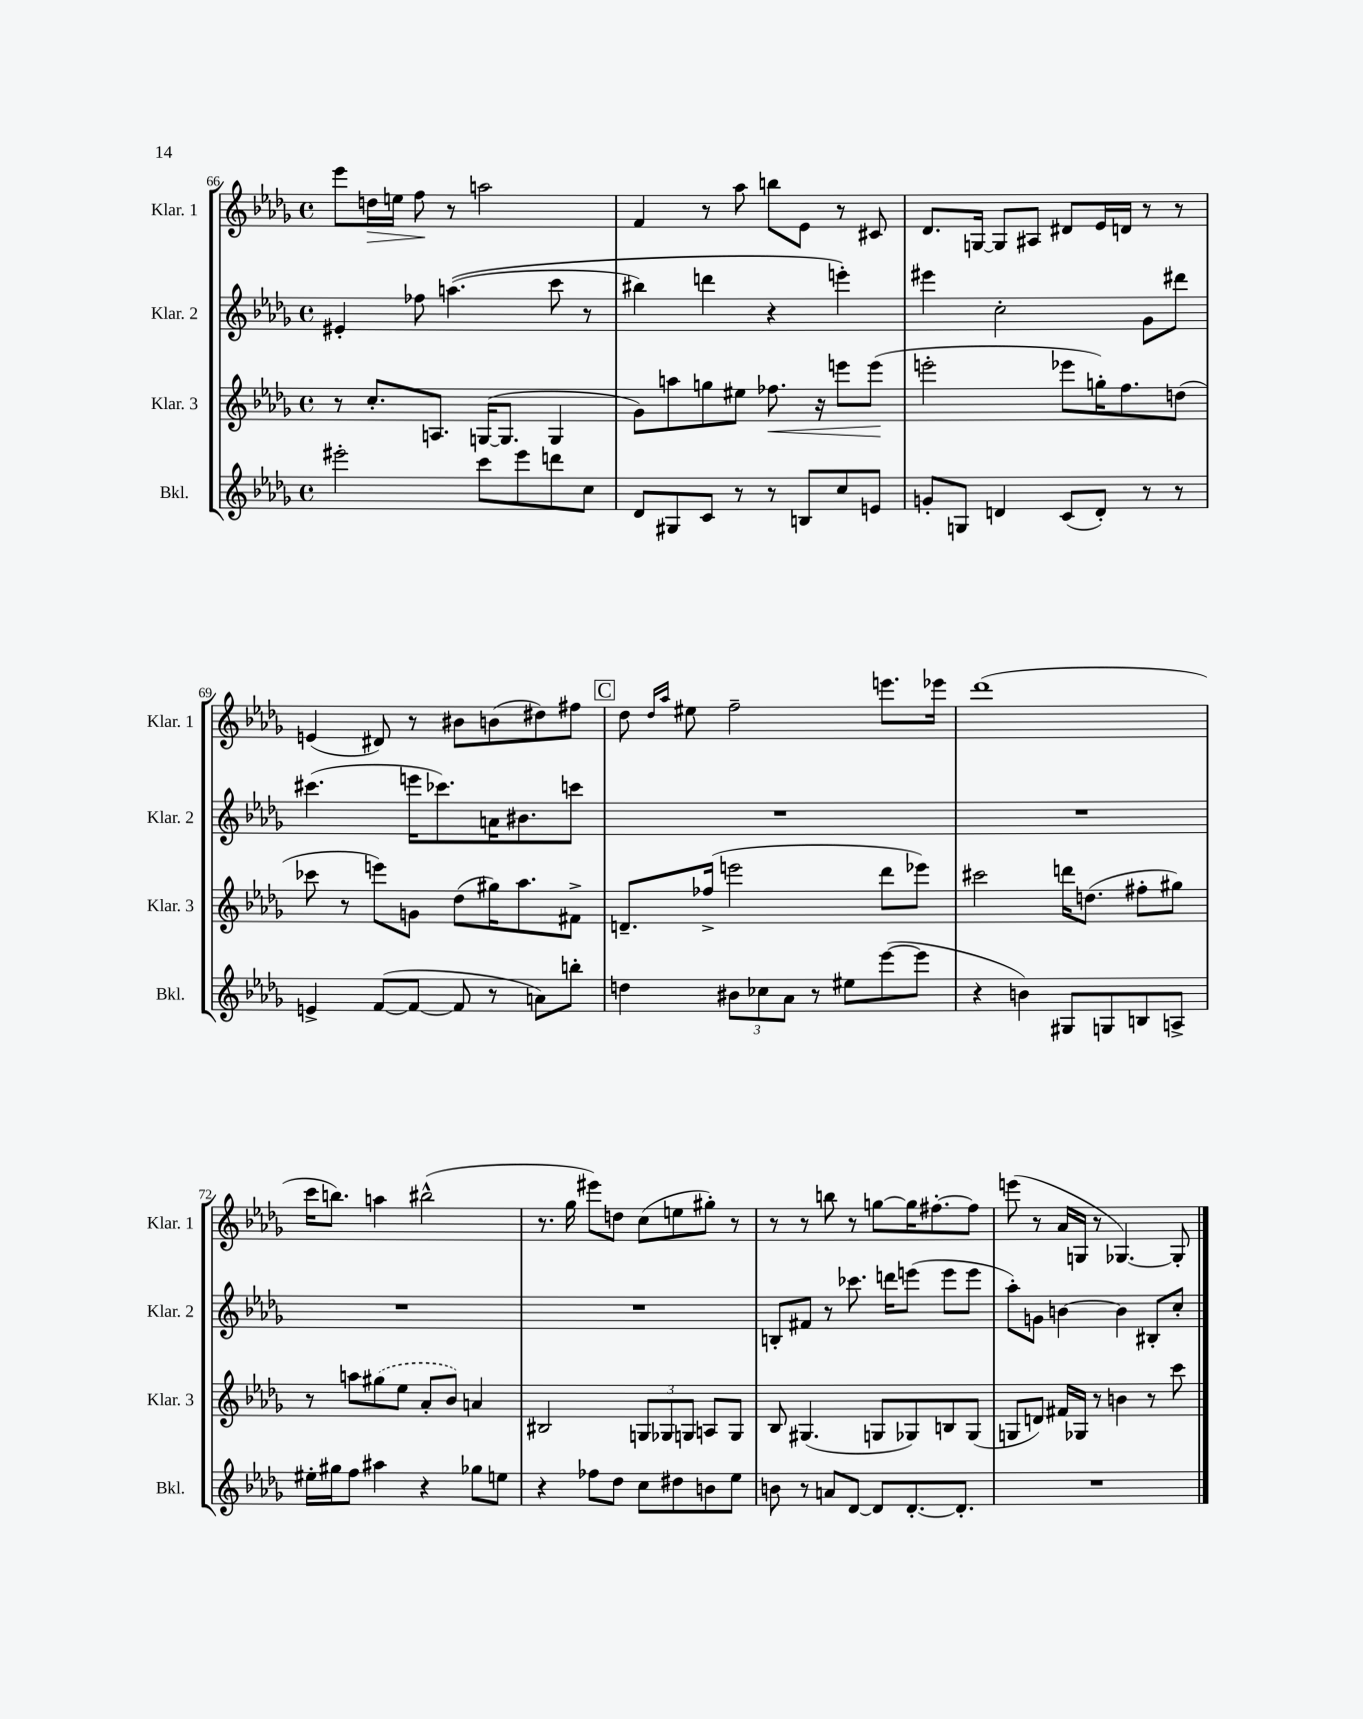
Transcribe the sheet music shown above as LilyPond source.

<<
\new StaffGroup <<
\new Staff = "s0" \with { instrumentName = "Klar. 1" shortInstrumentName = "Klar. 1" } {
    \clef treble \key des \major \defaultTimeSignature \time 4/4
    ees'''8 d''16\> e''16 f''8\! r8 a''2 |
    f'4 r8 aes''8 b''8 ees'8 r8 cis'8 |
    des'8. g16~ g8 ais8 dis'8 ees'16 d'16 r8 r8 |
    e'4( dis'8) r8 bis'8 b'8( dis''8) fis''8 |
    \mark \markup { \box "C" } des''8 \grace { des''16 aes''16 } eis''8 f''2-- e'''8. ees'''16 |
    des'''1( |
    c'''16 b''8.) a''4 bis''2-^( |
    r8. ges''16 eis'''8) d''8 c''8( e''8 gis''8-.) r8 |
    r8 r8 b''8 r8 g''8~ g''16 fis''8.~-. fis''8 |
    e'''8( r8 aes'16 g16 r8 ges4.~) ges8-. \bar "|." |
}
\new Staff = "s1" \with { instrumentName = "Klar. 2" shortInstrumentName = "Klar. 2" } {
    \clef treble \key des \major \defaultTimeSignature \time 4/4
    eis'4-. fes''8 a''4.(\( c'''8 r8 |
    bis''4) d'''4 r4 e'''4-.\) |
    eis'''4 c''2-. ges'8 dis'''8 |
    cis'''4.( e'''16 ces'''8.) a'16 bis'8. c'''8 |
    \mark \markup { \box "C" } R1 |
    R1 |
    R1 |
    R1 |
    b8-. fis'8 r8 ces'''8. d'''16 e'''8( e'''8 e'''8 |
    aes''8-.) g'8 b'4~ b'4 bis8-. c''8-. \bar "|." |
}
\new Staff = "s2" \with { instrumentName = "Klar. 3" shortInstrumentName = "Klar. 3" } {
    \clef treble \key des \major \defaultTimeSignature \time 4/4
    r8 c''8.-. a8. g16~( g8. g4 |
    ges'8) a''8 g''8 eis''8 fes''8.\< r16 e'''8 e'''8\!( |
    e'''2-. ees'''8 g''16-.) f''8. d''8( |
    ces'''8 r8 e'''8) g'8 des''8( gis''16) aes''8. fis'8-> |
    \mark \markup { \box "C" } d'8.-- fes''16->( e'''2 des'''8 ees'''8) |
    cis'''2 d'''16 d''8.( fis''8-. gis''8) |
    r8 a''8 \once \slurDashed gis''8( ees''8 aes'8-. bes'8) a'4 |
    bis2 \tuplet 3/2 { g8 ges8 g8 } a8 g8 |
    bes8 gis4.( g8 ges8) b8 ges8( |
    g8 d'8) fis'16 ges16 r8 b'4 r8 c'''8 \bar "|." |
}
\new Staff = "s3" \with { instrumentName = "Bkl." shortInstrumentName = "Bkl." } {
    \clef treble \key des \major \defaultTimeSignature \time 4/4
    eis'''2-. c'''8 eis'''8 d'''8 c''8 |
    des'8 gis8 c'8 r8 r8 b8 c''8 e'8 |
    g'8-. g8 d'4 c'8( d'8-.) r8 r8 |
    e'4-> f'8~( f'8~ f'8 r8 a'8) b''8-. |
    \mark \markup { \box "C" } d''4 \tuplet 3/2 { bis'8 ces''8 aes'8 } r8 eis''8 ees'''8~( ees'''8 |
    r4 b'4) gis8 g8 b8 a8-> |
    eis''16-. gis''16 f''8 ais''4 r4 ges''8 e''8 |
    r4 fes''8 des''8 c''8 dis''8 b'8 ees''8 |
    b'8 r8 a'8 des'8~ des'8 des'8.~-. des'8.-. |
    R1 \bar "|." |
}
>>
>>
\layout { \context { \Score currentBarNumber = #66 } }
